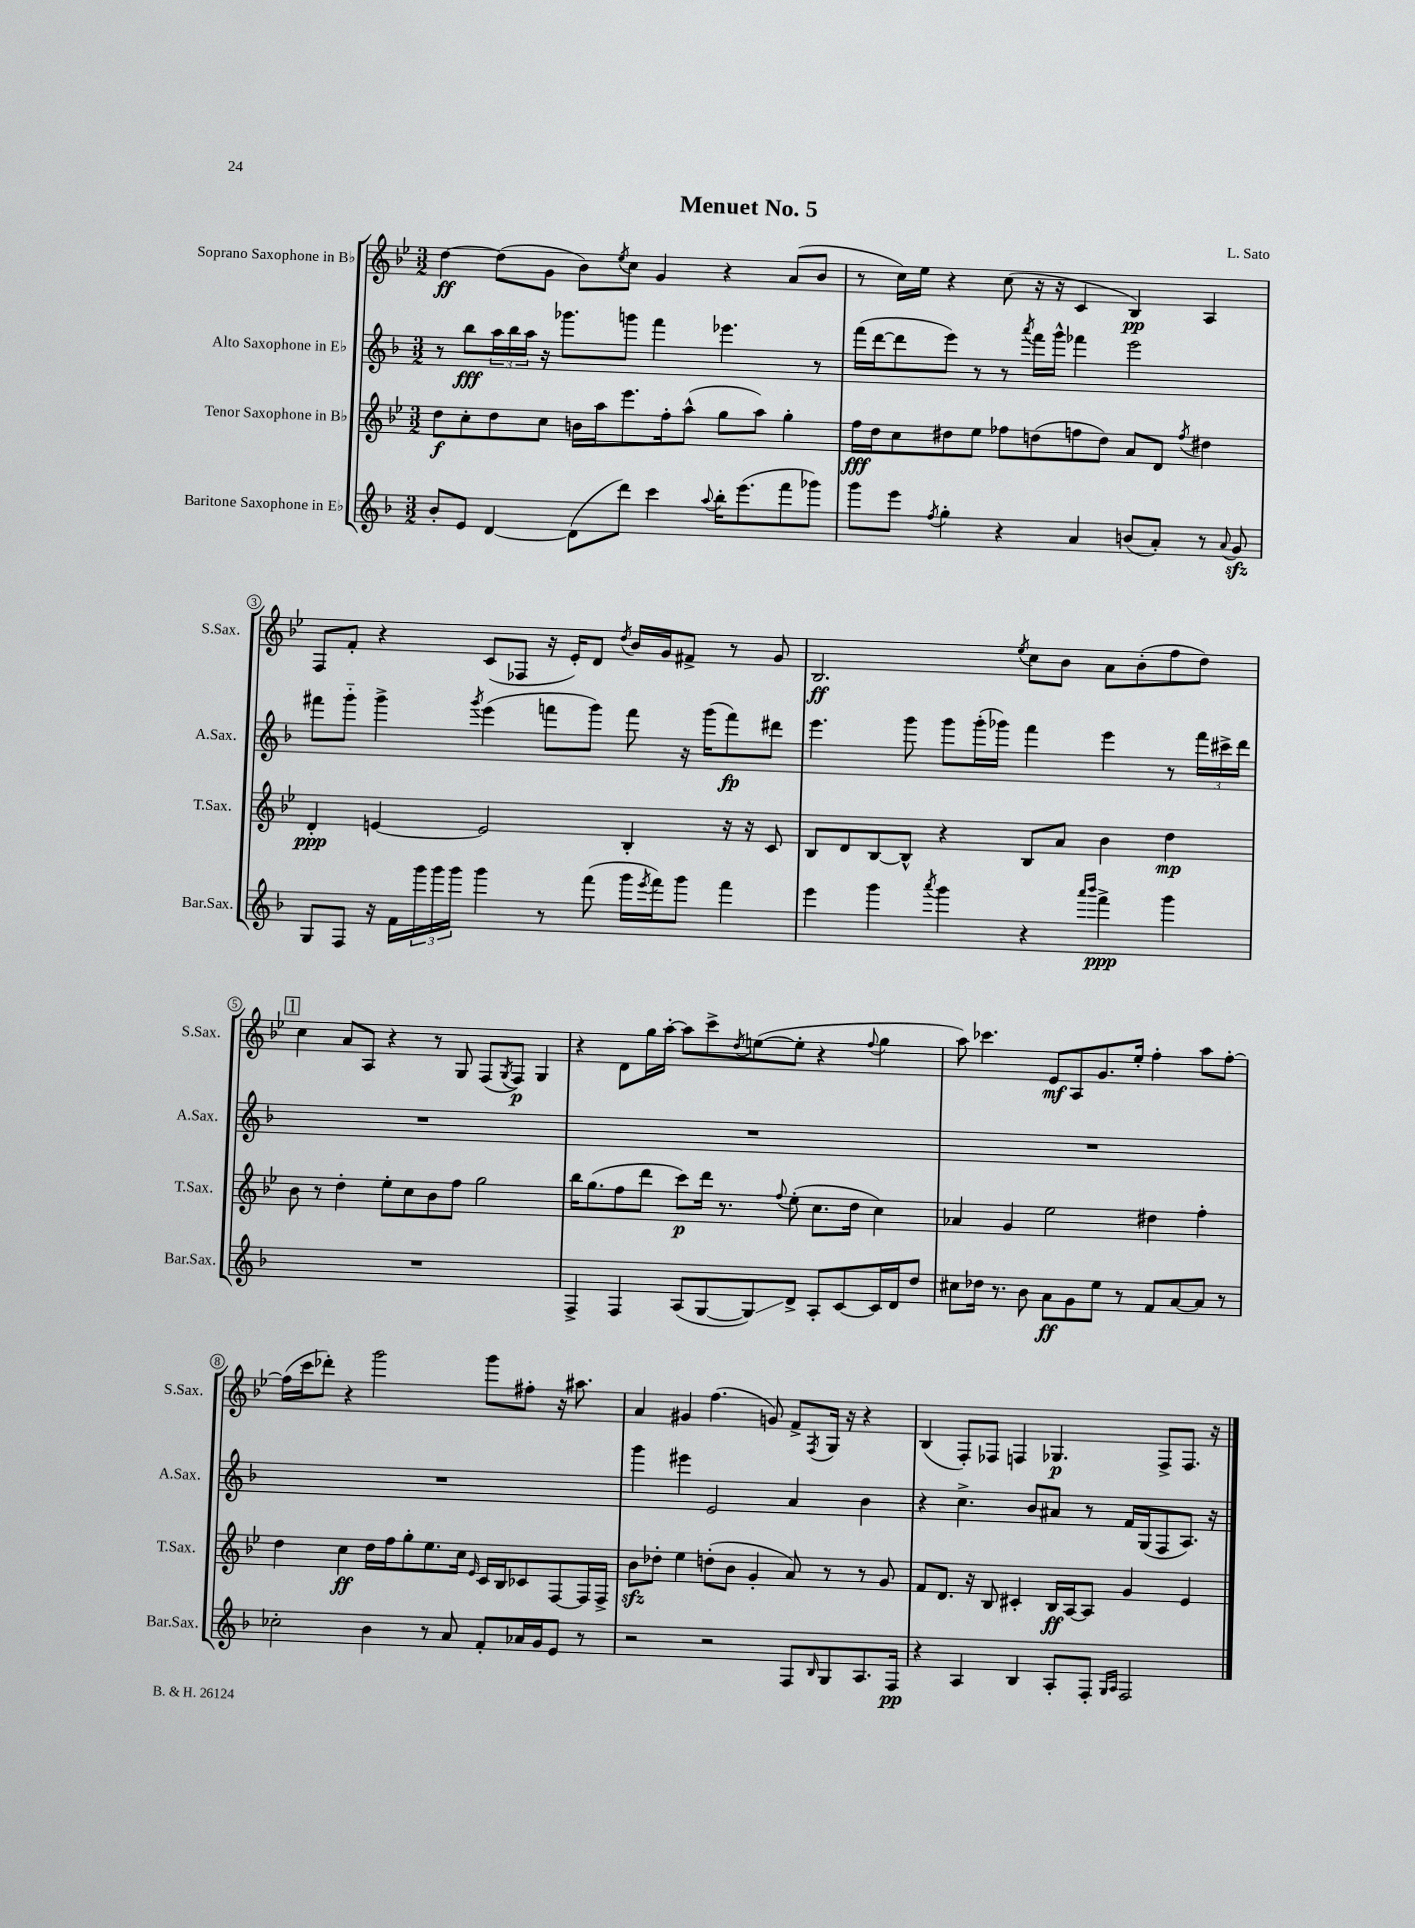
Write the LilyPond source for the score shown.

\header { title = "Menuet No. 5" composer = "L. Sato" }
<<
\new StaffGroup <<
\new Staff = "s0" \with { instrumentName = "Soprano Saxophone in Bb" shortInstrumentName = "S.Sax." } {
    \clef treble \key bes \major \numericTimeSignature \time 3/2
    d''4~\ff d''8( g'8 bes'8) \acciaccatura { ees''8 } c''8 g'4 r4 a'8( bes'8 |
    r8 c''16) ees''16 r4 c''8( r16 r16 c'4 bes4\pp) a4 |
    f8 f'8-. r4 c'8( fes8 r16 ees'16-.) d'8 \acciaccatura { d''8 } bes'16 g'16 fis'8-> r8 g'8 |
    bes2.\ff \acciaccatura { ees''8 } c''8 bes'8 a'8 bes'8-.( f''8 d''8) |
    \mark \markup { \box "1" } c''4 a'8 a8 r4 r8 g8 f8( \acciaccatura { g8 } f8\p) g4 |
    r4 d'8 g''16 a''16~-. a''8 c'''8-> \acciaccatura { d''8 } e''8~( e''8-. r4 \appoggiatura { f''8 } g''4 |
    a''8) ces'''4. ees'8\mf a8 g'8. ees''16-. f''4-. a''8 f''8~-. |
    f''16( c'''16 des'''8-.) r4 g'''2 g'''8 fis''8-. r16 ais''8. |
    a'4 gis'4 f''4.( g'8) f'8-> \acciaccatura { f8 } g16 r16 r4 |
    bes4( f8-.) fes8 f4 ges4.\p f8-> f8. r16 \bar "|." |
}
\new Staff = "s1" \with { instrumentName = "Alto Saxophone in Eb" shortInstrumentName = "A.Sax." } {
    \clef treble \key f \major \numericTimeSignature \time 3/2
    r8 bes''8\fff \tuplet 3/2 { a''16 bes''16 a''16 } r16 ges'''8. g'''8 f'''4 ees'''4. r8 |
    f'''16( d'''16~ d'''8 e'''8) r8 r8 \acciaccatura { a'''8 } f'''16 g'''16-^ fes'''4 e'''2 |
    fis'''8 g'''8-_ g'''4-> \acciaccatura { g'''8 } e'''4( f'''8 g'''8) f'''8 r16 g'''16( f'''8\fp) dis'''8 |
    e'''4. g'''8 g'''8 g'''16-.( ges'''16) f'''4 e'''4 r8 \tuplet 3/2 { f'''16 cis'''16-> d'''16 } |
    \mark \markup { \box "1" } R1. |
    R1. |
    R1. |
    R1. |
    g'''4 eis'''4 e'2 a'4 bes'4 |
    r4 c''4.-> bes'8 ais'8 r8 f'16 g16( f8 a8.) r16 \bar "|." |
}
\new Staff = "s2" \with { instrumentName = "Tenor Saxophone in Bb" shortInstrumentName = "T.Sax." } {
    \clef treble \key bes \major \numericTimeSignature \time 3/2
    d''8\f c''8-. d''8 c''8 b'16 a''16 ees'''8. f''16-. a''8-^( g''8 a''8) g''4-. |
    f''16\fff d''16 c''8 dis''8 ees''8 fes''8 d''8( f''8 d''8) a'8 d'8 \acciaccatura { f''8 } dis''4 |
    d'4-.\ppp e'4~ e'2 bes4-. r16 r16 c'8 |
    bes8 d'8 bes8~ bes8-^ r4 bes8 a'8 bes'4 d''4\mp |
    \mark \markup { \box "1" } bes'8 r8 d''4-. ees''8-. c''8 bes'8 f''8 g''2 |
    bes''16 g''8.( f''8 d'''8 c'''8\p) d'''16 r8. \appoggiatura { f''8 } ees''8-.( c''8. d''16 c''4) |
    aes'4 g'4 ees''2 dis''4 f''4-. |
    d''4 c''4\ff d''16 f''16 g''8-. ees''8. c''16 \grace { ees'16 } c'16 bes16 ces'8 f8~ f16 f16-> |
    bes'8\sfz des''8-. ees''4 d''8-.( bes'8 g'4-. a'8) r8 r8 g'8 |
    f'8 d'8. r16 bes8 cis'4-. bes16\ff a16~ a8 g'4 ees'4 \bar "|." |
}
\new Staff = "s3" \with { instrumentName = "Baritone Saxophone in Eb" shortInstrumentName = "Bar.Sax." } {
    \clef treble \key f \major \numericTimeSignature \time 3/2
    bes'8-. e'8 d'4~ d'8( d'''8) c'''4 \appoggiatura { a''8 } bes''16-. e'''8.( f'''8 ges'''8) |
    g'''8 e'''8 \acciaccatura { f''8 } g''4-. r4 a'4 b'8( a'8-.) r8 \appoggiatura { a'8 } g'8\sfz |
    g8 f8 r16 f'16 \tuplet 3/2 { g'''16 g'''16 g'''16 } g'''4 r8 f'''8( g'''16 \acciaccatura { e'''8 } f'''16) g'''8 f'''4 |
    e'''4 g'''4 \acciaccatura { a'''8 } g'''4 r4 \grace { a'''16 bes'''16 } f'''4->\ppp g'''4 |
    \mark \markup { \box "1" } R1. |
    f4-> f4 a8( g8~ g8\glissando) d'8-> a8-. c'8~ c'16 d'16 d''8 |
    cis''8 des''16 r8. bes'8 a'8\ff g'8 e''8 r8 f'8 a'8~ a'8 r8 |
    ces''2-. bes'4 r8 a'8 f'8-. aes'16 g'16 e'8 r8 |
    r2 r2 f8 \grace { bes16 } g8 a8. f16\pp |
    r4 a4 bes4 a8-. f8-. \grace { g16 a16 } f2 \bar "|." |
}
>>
>>
\layout { \context { \Score \override BarNumber.stencil = #(make-stencil-circler 0.1 0.3 ly:text-interface::print) } }
